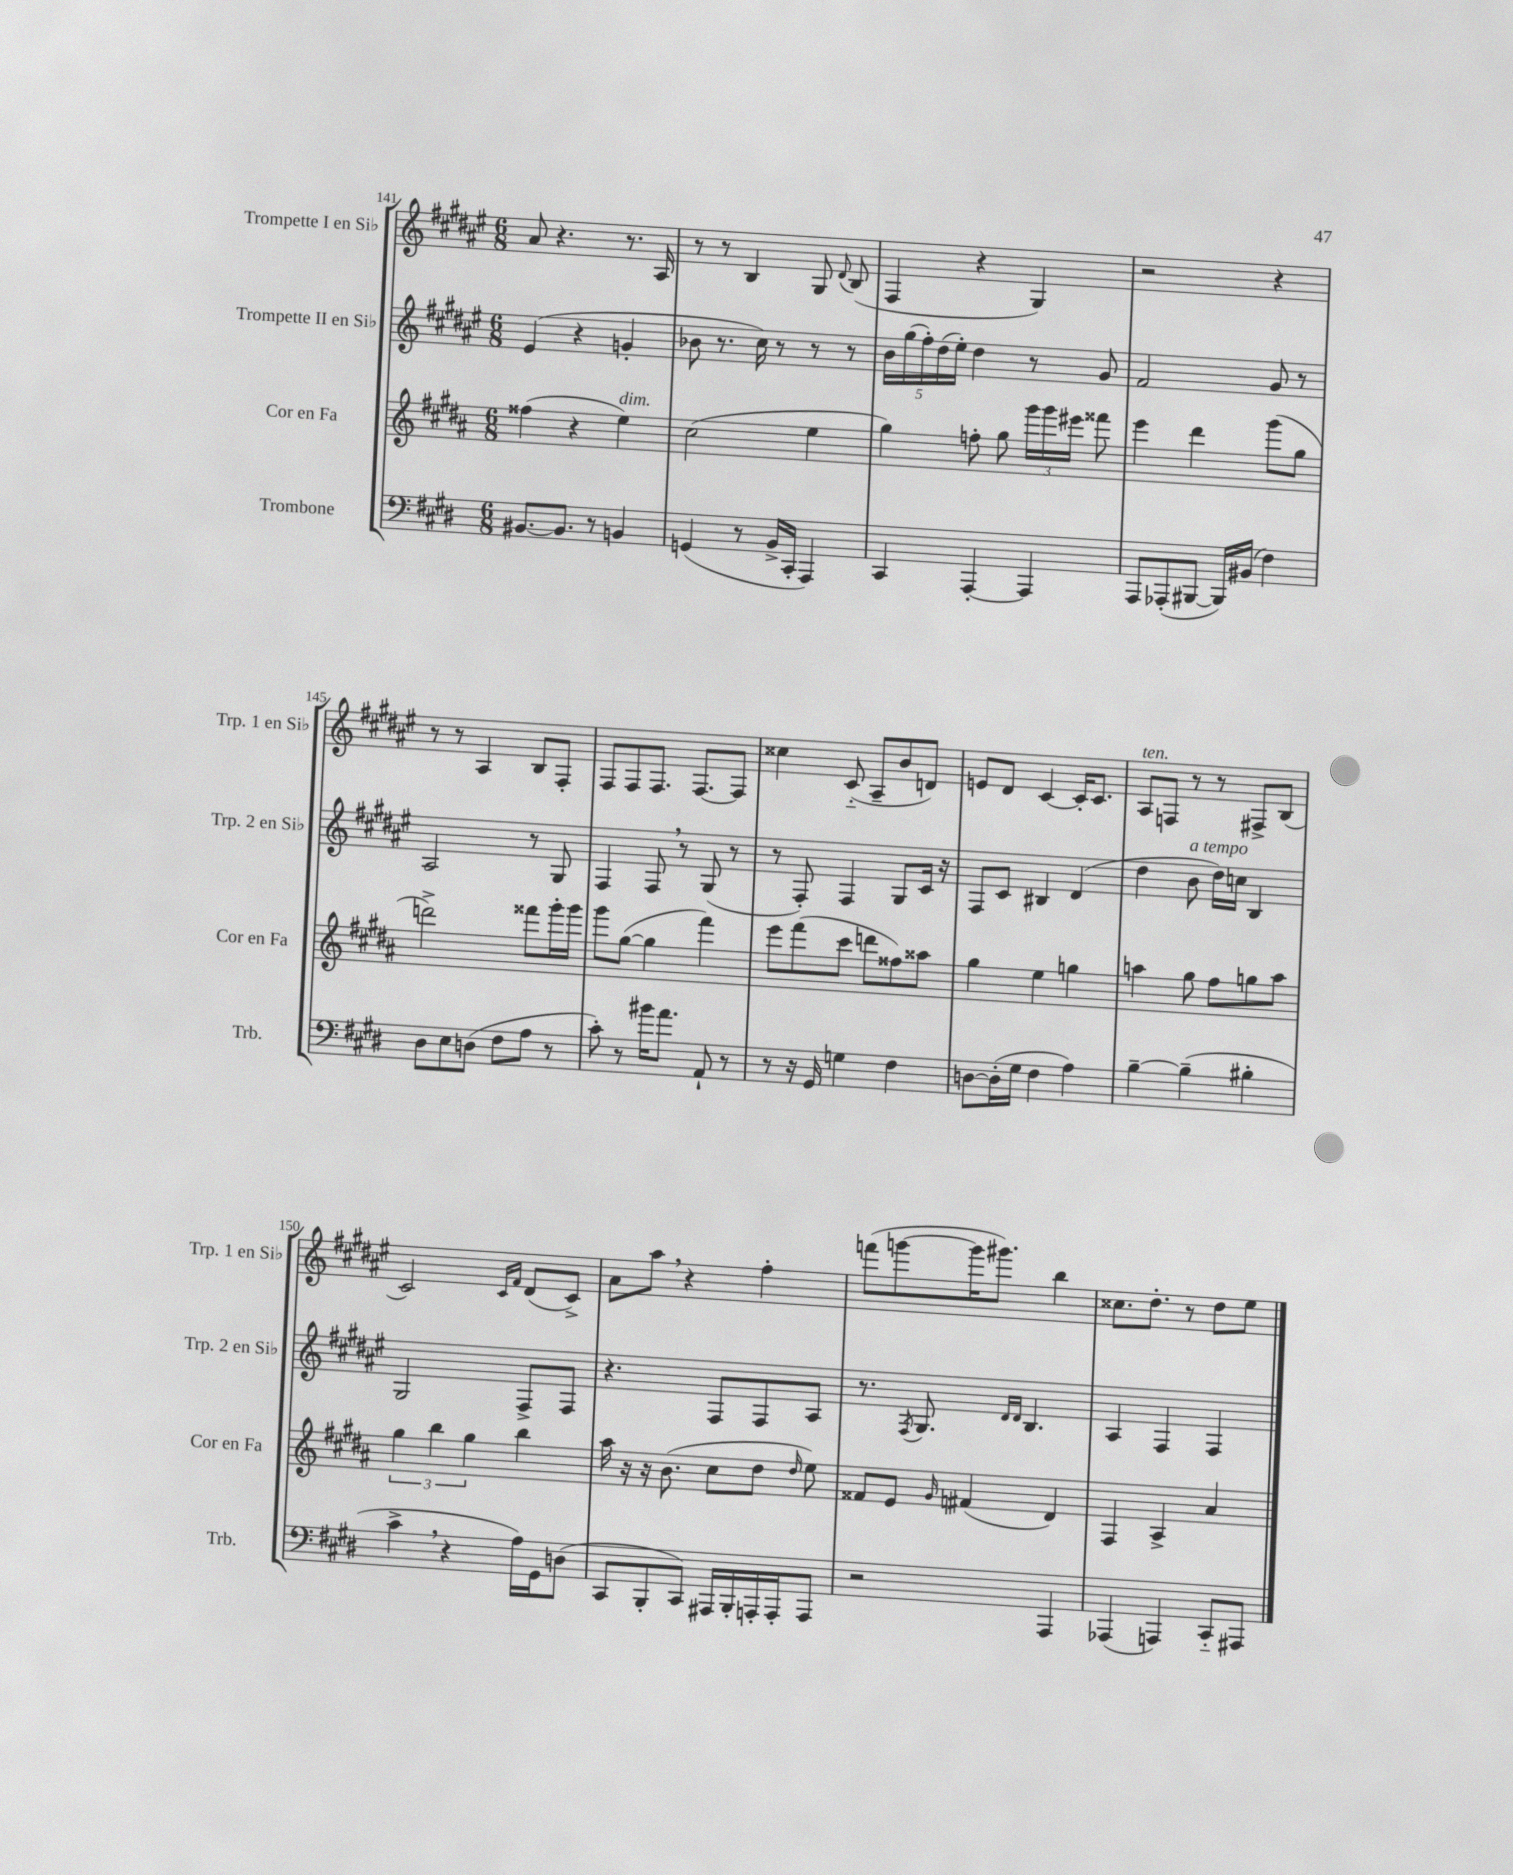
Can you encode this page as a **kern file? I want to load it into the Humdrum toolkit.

**kern	**kern	**kern	**kern
*staff4	*staff3	*staff2	*staff1
*clefF4	*clefG2	*clefG2	*clefG2
*k[f#c#g#d#]	*k[f#c#g#d#a#]	*k[f#c#g#d#a#e#]	*k[f#c#g#d#a#e#]
*M6/8	*M6/8	*M6/8	*M6/8
[8.BB#	(4ff##	(4e#	8a#
.	.	.	4.r
8.BB#]	.	.	.
.	4r	4r	.
8r	.	.	.
4BB	4ee)	4g'	8.r
.	.	.	16A#
=	=	=	=
(4GG	(2cc#	8b-	8r
.	.	8.r	8r
8r	.	.	4B
.	.	16cc#)	.
16BB^	.	8r	.
16CC#'	.	.	.
4AAA)	4ee	8r	8G#
.	.	.	8qqd#
.	.	8r	(8B
=	=	=	=
4CC#	4gg#)	20b	4F#
.	.	(20gg#	.
.	.	20ff#')	.
.	.	(20dd#	.
.	.	20ee#')	.
[4AAA'	8ff'	4dd#	4r
.	8gg#	.	.
4AAA]	24ggg#	8r	4G#)
.	24ggg#	.	.
.	24eee#	.	.
.	8fff##	8g#	.
=	=	=	=
8AAA	4eee	2f#	2r
(8AAA-'	.	.	.
[8BBB#	4ddd#	.	.
16BBB#])	.	.	.
(16BB#	.	.	.
4F#)	(8ggg#	8g#	4r
.	8gg#	8r	.
=	=	=	=
8D#	2ddd^)	2A#	8r
8E	.	.	8r
(8D	.	.	4A#
8F#	.	.	.
8A	8fff##	8r	8B
8r	16ggg#'	8G#	8F#'
.	16ggg#	.	.
=	=	=	=
8c#')	8ggg#	4F#	8F#
8r	([8gg#	.	8F#
16b#	4gg#]	8F#	8.F#
8.a	.	.	.
.	.	8r	.
.	.	.	[8.F#
8AA`	4fff#)	(8G#	.
8r	.	8r	8F#]
=	=	=	=
8r	8eee	8r	4cc##
16r	(8fff#	8F#')	.
16GG#	.	.	.
4G	8ccc#	4F#	(8c#'~
.	8ddd	.	8A#~
4F#	8ff##)	8G#	8b
.	8aa##	16c#	8d)
.	.	16r	.
=	=	=	=
[8D	4gg#	8F#	8e
(16D']	.	8c#	8d#
16G#	.	.	.
4F#	4ee	4B#	[4c#
4A)	4gg	(4d#	16c#']
.	.	.	8.c#
=	=	=	=
[4B~	4aa	4dd#	8A#
.	.	.	8F
(4B~]	8gg#	8b	8r
.	8ff#	16dd#)	8r
.	.	16cc	.
4B#'	8gg	4B	8F#^
.	8aa	.	(8B
=	=	=	=
4c#^	6gg#	2G#	2c#)
.	6bb	.	.
4r	.	.	.
.	6gg#	.	.
.	.	.	16qqc#
.	.	.	16qqf#
16A)	4bb	8F#^	(8d#
16GG#	.	.	.
(8D	.	8F#	8c#^)
=	=	=	=
8CC#	16aa#	4.r	8a#
.	16r	.	.
8BBB'	16r	.	8aa#
.	(8.b	.	.
8CC#)	.	.	4r
16AAA#	8cc#	8F#	.
16BBB'	.	.	.
16AAA'	8dd#	8F#	4ff#'
16AAA'	.	.	.
.	16qqdd#	.	.
8AAA	8ee)	8A#	.
=	=	=	=
2r	8f##	8.r	(8fff
.	8e	.	[8ggg
.	.	8qF#	.
.	.	8.G#	.
.	16qqg#	.	.
.	(4f#	.	16ggg]
.	.	.	8.ggg#)
.	.	16qqd#	.
.	.	16qqd#	.
.	.	4.B	.
4AAA	4d#)	.	4bb
=	=	=	=
(4AAA-	4F#	4A#	8.cc##
.	.	.	8.dd#'
4AAA)	4A#^	4F#	.
.	.	.	8r
8CC#'~	4a#	4F#	8dd#
8AAA#	.	.	8ee#
==	==	==	==
*-	*-	*-	*-
